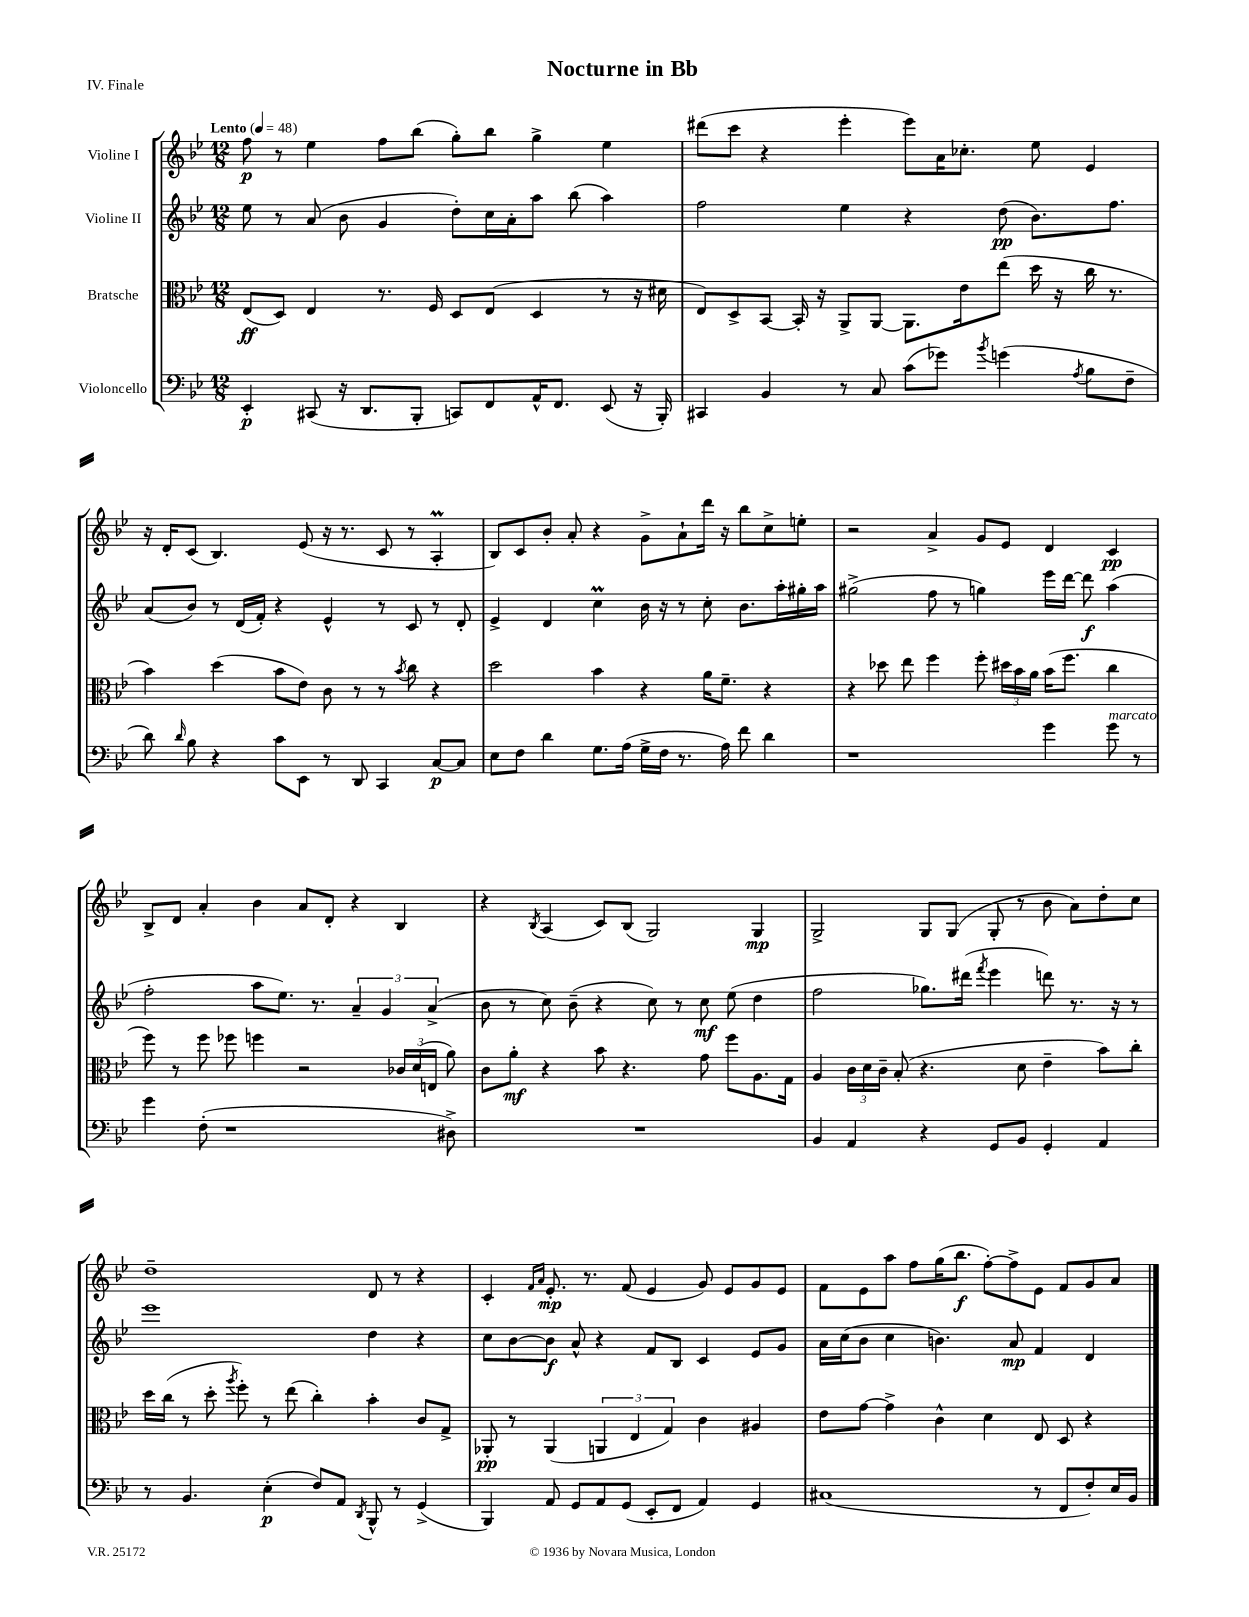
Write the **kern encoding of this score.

**kern	**dynam	**kern	**dynam	**kern	**dynam	**kern	**dynam
*part4	*part4	*part3	*part3	*part2	*part2	*part1	*part1
*staff4	*staff4	*staff3	*staff3	*staff2	*staff2	*staff1	*staff1
*I"Violoncello	*	*I"Bratsche	*	*I"Violine II	*	*I"Violine I	*
*clefF4	*	*clefC3	*	*clefG2	*	*clefG2	*
*k[b-e-]	*	*k[b-e-]	*	*k[b-e-]	*	*k[b-e-]	*
*M12/8	*	*M12/8	*	*M12/8	*	*M12/8	*
*MM48	*	*MM48	*	*MM48	*	*MM48	*
=1	=1	=1	=1	=1	=1	=1	=1
!	!	!	!	!	!	!LO:TX:a:B:t=Lento	!
4EE-'/	p	(8E-/L	ff	8ee-\	.	8ff\	p
.	.	8D/J)	.	8r	.	8r	.
(8CC#X/	.	4E-/	.	(8a/	.	4ee-\	.
16r	.	.	.	8b-\	.	.	.
8.DD/L	.	.	.	.	.	.	.
.	.	8.r	.	4g/	.	8ff\L	.
8BBB-'/J	.	.	.	.	.	(8bb-\J	.
.	.	16F/	.	.	.	.	.
8CCn/L)	.	8D/L	.	8dd'\L)	.	8gg'\L)	.
8FF/	.	(8E-/J	.	16cc\L	.	8bb-\J	.
.	.	.	.	16a'\J	.	.	.
16AA^^/K	.	4D/	.	8aa\J	.	4gg^\	.
8.FF/J	.	.	.	.	.	.	.
.	.	.	.	(8bb-\	.	.	.
(8EE-/	.	8r	.	4aa\)	.	4ee-\	.
16r	.	16r	.	.	.	.	.
16BBB-'/)	.	16d#X\	.	.	.	.	.
=2	=2	=2	=2	=2	=2	=2	=2
4CC#X/	.	8E-/L)	.	2ff\	.	(8ddd#X\L	.
.	.	8D^/	.	.	.	8ccc\J	.
4BB-/	.	[8BB-/J	.	.	.	4r	.
.	.	16BB-'/]	.	.	.	.	.
.	.	16r	.	.	.	.	.
8r	.	8AA^/L	.	4ee-\	.	4eee-'\	.
8C/	.	[8AA/J	.	.	.	.	.
(8c\L	.	8.AA\L]	.	4r	.	8eee-\L)	.
8g-X\J)	.	.	.	.	.	16a\K	.
.	.	16e-\k	.	.	.	8.cc-X'\J	.
8qb-/	.	.	.	.	.	.	.
(4gn\	.	(8ee-\J	.	(8dd\	pp	.	.
.	.	16dd\	.	8.b-\L)	.	8ee-\	.
.	.	16r	.	.	.	.	.
8qA/	.	.	.	.	.	.	.
8B-\L	.	16cc\	.	.	.	4e-/	.
.	.	8.r	.	8.ff\J	.	.	.
8F~\J	.	.	.	.	.	.	.
!!LO:LB:g=z
=3	=3	=3	=3	=3	=3	=3	=3
8d\)	.	4b-\)	.	(8a/L	.	16r	.
.	.	.	.	.	.	16d'/KL	.
16qqd/	.	.	.	.	.	.	.
8B-\	.	.	.	8b-/J)	.	(8c/J	.
4r	.	(4dd\	.	8r	.	4.B-/)	.
.	.	.	.	(16d/LL	.	.	.
.	.	.	.	16f'/JJ)	.	.	.
8c\L	.	8b-\L	.	4r	.	.	.
8EE-\J	.	8e-\J)	.	.	.	(8e-/	.
8r	.	8c\	.	4e-^^/	.	16r	.
.	.	.	.	.	.	8.r	.
8DD/	.	8r	.	.	.	.	.
4CC/	.	8r	.	8r	.	8c/	.
.	.	8qb-/	.	.	.	.	.
.	.	8cc\	.	8c/	.	8r	.
[8C/L	p	4r	.	8r	.	4Am'/	.
8C/J]	.	.	.	8d'/	.	.	.
=4	=4	=4	=4	=4	=4	=4	=4
8E-\L	.	2dd\	.	4e-^/	.	8B-/L)	.
8F\J	.	.	.	.	.	8c/	.
4d\	.	.	.	4d/	.	8b-'/J	.
.	.	.	.	.	.	8a'/	.
8.G\L	.	4b-\	.	4ccM\	.	4r	.
(16A\Jk	.	.	.	.	.	.	.
16G^\LL	.	4r	.	16b-\	.	8g^\L	.
16F\JJ	.	.	.	16r	.	.	.
8.r	.	.	.	8r	.	8a`\	.
.	.	16a\KL	.	8cc'\	.	16ddd\Jk	.
16A\)	.	8.f~\J	.	.	.	16r	.
8f\	.	.	.	8.b-\L	.	8bb-\L	.
4d\	.	4r	.	.	.	8cc^\	.
.	.	.	.	16aa'\L	.	.	.
.	.	.	.	16gg#X'\	.	8een'\J	.
.	.	.	.	16aa\JJ	.	.	.
=5	=5	=5	=5	=5	=5	=5	=5
1r	.	4r	.	(2gg#X^\	.	2r	.
.	.	8dd-X\	.	.	.	.	.
.	.	8ee-\	.	.	.	.	.
.	.	4ff\	.	8ff\	.	4a^/	.
.	.	.	.	8r	.	.	.
.	.	8ff'\	.	4ggn\)	.	8g/L	.
.	.	24dd#X\LL	.	.	.	8e-/J	.
.	.	24b-\	.	.	.	.	.
.	.	24a\JJ	.	.	.	.	.
4g\	.	(16b-\KL	.	16eee-\LL	.	4d/	.
.	.	8.ff\J	.	[16ddd\JJ	.	.	.
.	.	.	.	8ddd\]	f	.	.
!LO:TX:a:i:t=marcato	!	!	!	!	!	!	!
8g\	.	4cc\	.	(4aa\	.	4c/	pp
8r	.	.	.	.	.	.	.
!!LO:LB:g=z
=6	=6	=6	=6	=6	=6	=6	=6
4g\	.	8ff\)	.	2ff'\	.	8B-^/L	.
.	.	8r	.	.	.	8d/J	.
(8F'\	.	8ff\	.	.	.	4a'/	.
1r	.	8ff-X\	.	.	.	.	.
.	.	4ffn\	.	8aa\L	.	4b-\	.
.	.	.	.	8.ee-\J)	.	.	.
.	.	2r	.	.	.	8a/L	.
.	.	.	.	8.r	.	.	.
.	.	.	.	.	.	8d'/J	.
.	.	.	.	6a~/	.	4r	.
.	.	.	.	6g/	.	.	.
.	.	24c-X/LL	.	.	.	4B-/	.
.	.	(24d/	.	.	.	.	.
.	.	24En/JJ	.	(6a^/	.	.	.
8D#X^\)	.	8a\)	.	.	.	.	.
=7	=7	=7	=7	=7	=7	=7	=7
1.r	.	8c\L	.	8b-\	.	4r	.
.	.	8a'\J	mf	8r	.	.	.
.	.	.	.	.	.	8qB-/	.
.	.	4r	.	8cc\)	.	(4A/	.
.	.	.	.	(8b-~\	.	.	.
.	.	8b-\	.	4r	.	8c/L)	.
.	.	4.r	.	.	.	(8B-/J	.
.	.	.	.	8cc\)	.	2G/)	.
.	.	.	.	8r	.	.	.
.	.	8g\	.	8cc\	mf	.	.
.	.	8ff\L	.	(8ee-\	.	.	.
.	.	8.A\	.	4dd\	.	4G/	mp
.	.	16G\Jk	.	.	.	.	.
=8	=8	=8	=8	=8	=8	=8	=8
4BB-/	.	4A/	.	2ff\	.	2G^/	.
4AA/	.	24c\LL	.	.	.	.	.
.	.	24d\	.	.	.	.	.
.	.	24c~\JJ	.	.	.	.	.
.	.	(8B-'/	.	.	.	.	.
4r	.	4.r	.	8.gg-X\L)	.	8G/L	.
.	.	.	.	.	.	(8G/J	.
.	.	.	.	(16ddd#X\Jk	.	.	.
.	.	.	.	8qfff/	.	.	.
8GG/L	.	.	.	4eee-\	.	8G'/	.
8BB-/J	.	8d\	.	.	.	8r	.
4GG'/	.	4e-~\	.	8dddn\)	.	8b-\	.
.	.	.	.	8.r	.	8a\L)	.
4AA/	.	8b-\L)	.	.	.	8dd'\	.
.	.	.	.	16r	.	.	.
.	.	8cc'\J	.	8r	.	8cc\J	.
!!LO:LB:g=z
=9	=9	=9	=9	=9	=9	=9	=9
8r	.	16dd\LL	.	1eee-	.	1dd~	.
.	.	(16cc\JJ	.	.	.	.	.
4.BB-/	.	8r	.	.	.	.	.
.	.	8dd'\	.	.	.	.	.
.	.	8qaa/	.	.	.	.	.
.	.	8ff'\)	.	.	.	.	.
(4E-'\	p	8r	.	.	.	.	.
.	.	(8ee-\	.	.	.	.	.
8F/L)	.	4cc'\)	.	.	.	.	.
8AA/J	.	.	.	.	.	.	.
8qDD/	.	.	.	.	.	.	.
8BBB-^^/	.	4b-'\	.	4dd\	.	8d/	.
8r	.	.	.	.	.	8r	.
(4GG^/	.	8c/L	.	4r	.	4r	.
.	.	8G^/J	.	.	.	.	.
=10	=10	=10	=10	=10	=10	=10	=10
4BBB-/)	.	8AA-X'/	pp	8cc\L	.	4c'/	.
.	.	8r	.	[8b-\	.	.	.
.	.	.	.	.	.	16qqf/LL	.
.	.	.	.	.	.	16qqa/JJ	.
8AA/	.	(4AA-/	.	8b-\J]	f	8.e-'/	mp
8GG/L	.	.	.	8a^^/	.	.	.
.	.	.	.	.	.	8.r	.
8AA/	.	6AAn/	.	4r	.	.	.
(8GG/J	.	.	.	.	.	(8f/	.
.	.	6E-/	.	.	.	.	.
8EE-'/L	.	.	.	8f/L	.	4e-/	.
.	.	6G/)	.	.	.	.	.
8FF/J	.	.	.	8B-/J	.	.	.
4AA/)	.	4c\	.	4c/	.	8g/)	.
.	.	.	.	.	.	8e-/L	.
4GG/	.	4A#X/	.	8e-/L	.	8g/	.
.	.	.	.	8g/J	.	8e-/J	.
=11	=11	=11	=11	=11	=11	=11	=11
(1C#X	.	8e-\L	.	16a\LL	.	8f\L	.
.	.	.	.	(16cc\J	.	.	.
.	.	[8g\J	.	8b-\J	.	8e-\	.
.	.	4g^\]	.	4cc\	.	8aa\J	.
.	.	.	.	.	.	8ff\L	.
.	.	4c^^\	.	4.bn\)	.	(16gg\K	.
.	.	.	.	.	.	8.bb-\J	f
.	.	4d\	.	.	.	[8ff'\L)	.
.	.	.	.	8a/	mp	8ff^\]	.
8r	.	8E-/	.	4f/	.	8e-\J	.
8FF/L	.	8D/	.	.	.	8f/L	.
8F'/)	.	4r	.	4d/	.	8g/	.
16E-/L	.	.	.	.	.	8a/J	.
16BB-/JJ	.	.	.	.	.	.	.
==	==	==	==	==	==	==	==
*-	*-	*-	*-	*-	*-	*-	*-
